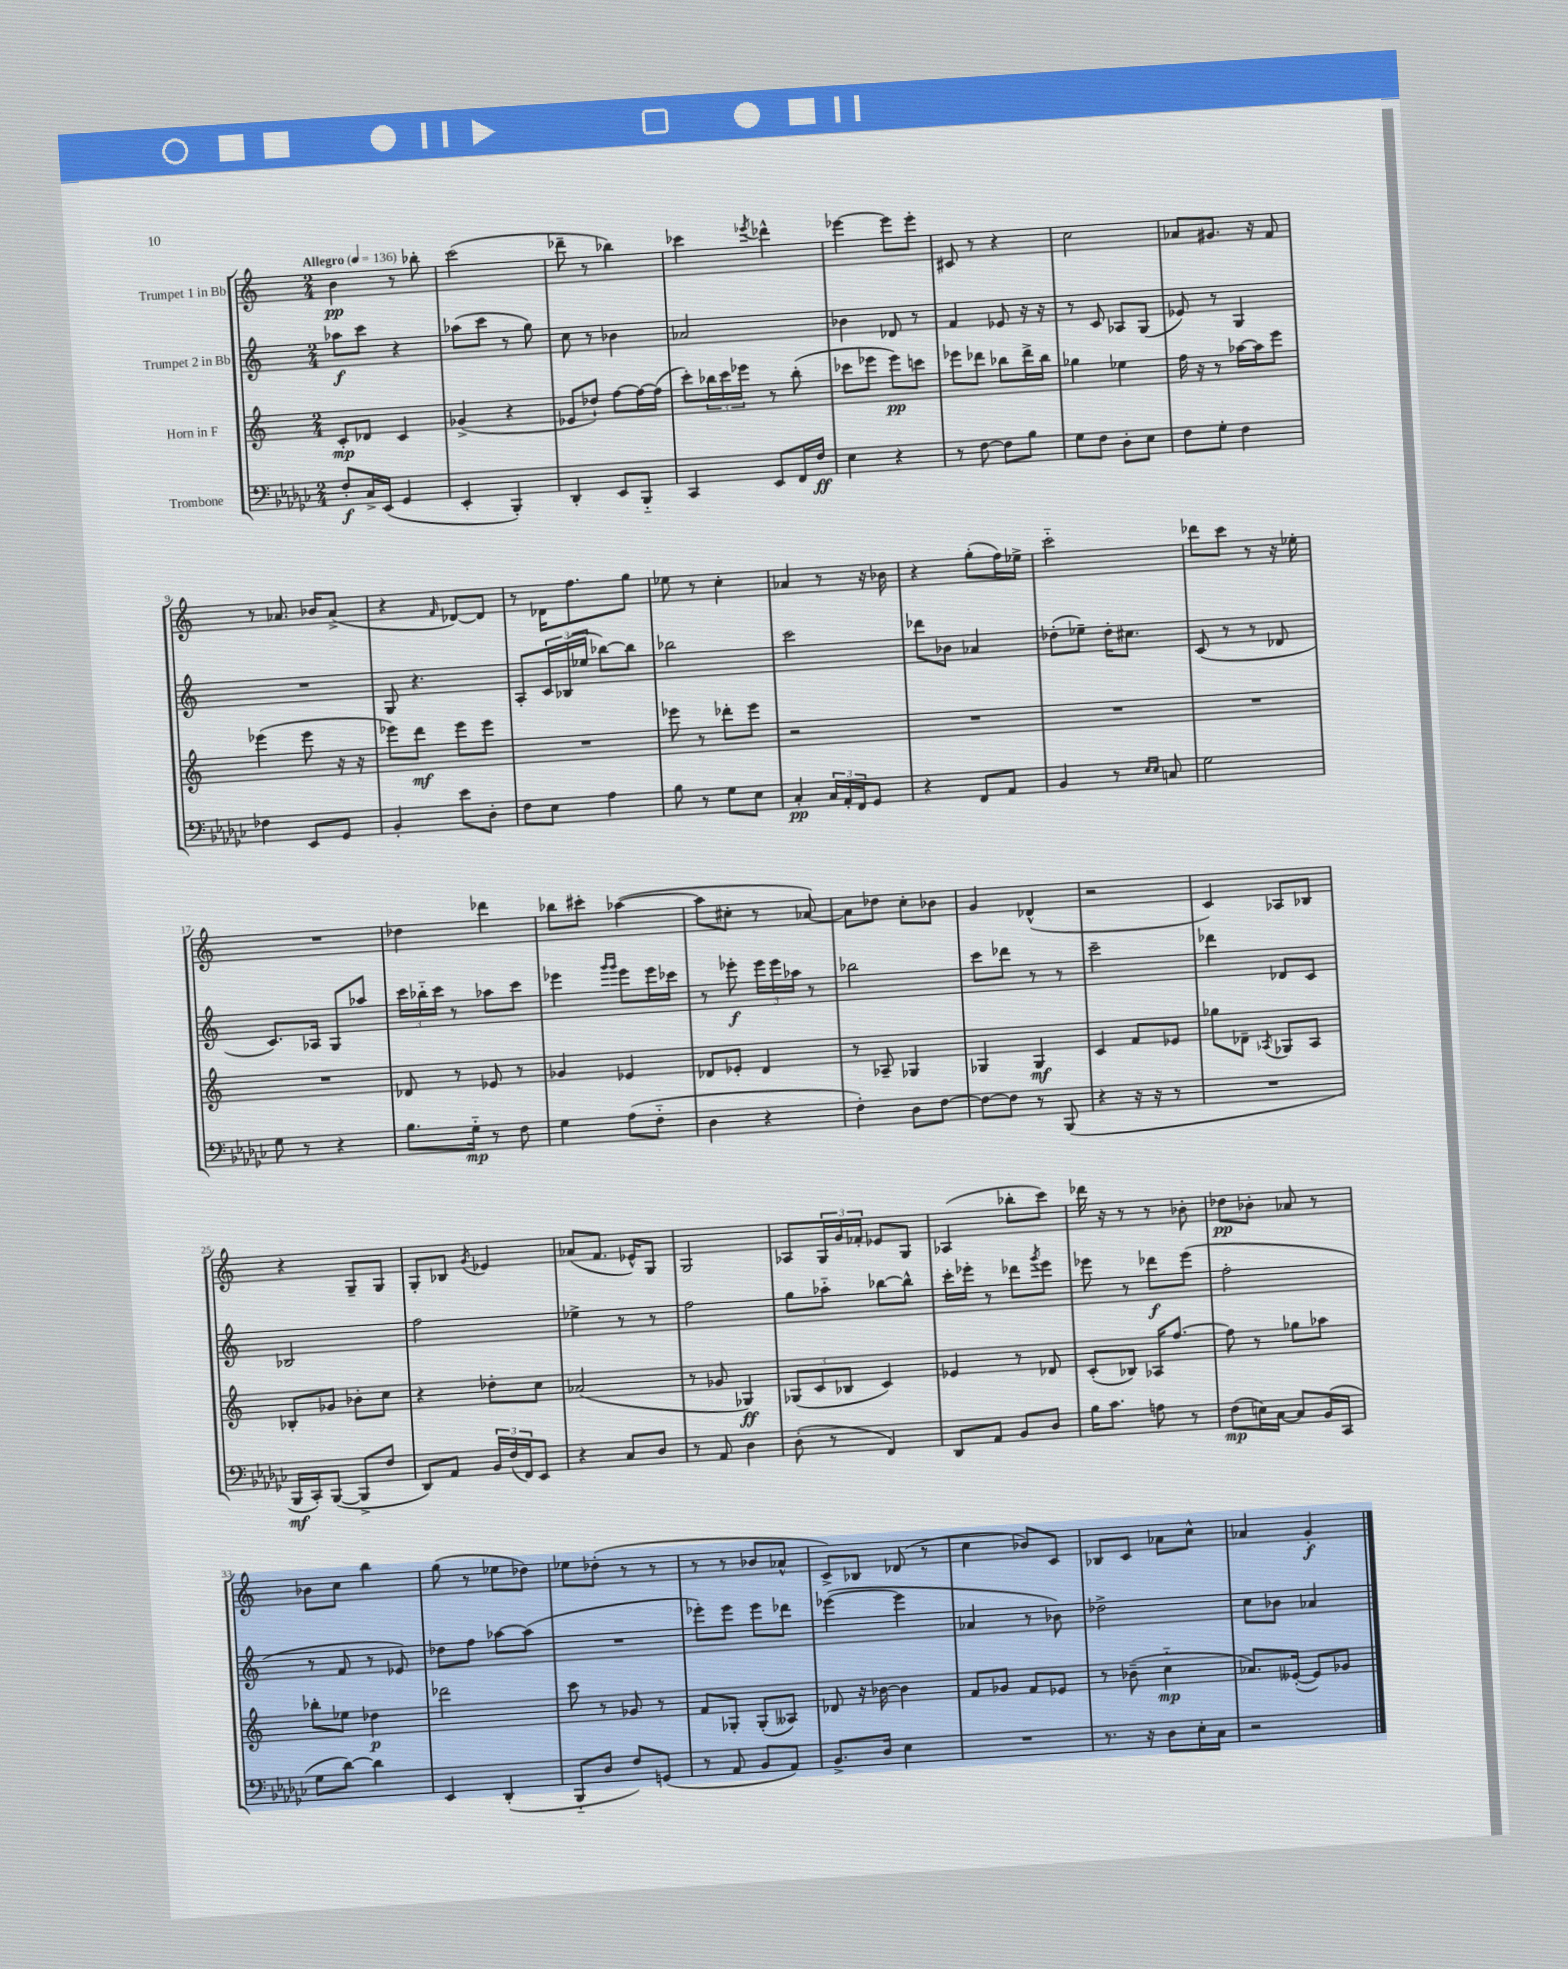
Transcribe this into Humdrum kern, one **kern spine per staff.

**kern	**dynam	**kern	**dynam	**kern	**dynam	**kern	**dynam
*part4	*part4	*part3	*part3	*part2	*part2	*part1	*part1
*staff4	*staff4	*staff3	*staff3	*staff2	*staff2	*staff1	*staff1
*I"Trombone	*	*I"Horn in F	*	*I"Trumpet 2 in Bb	*	*I"Trumpet 1 in Bb	*
*clefF4	*	*clefG2	*	*clefG2	*	*clefG2	*
*k[b-e-a-d-g-c-]	*	*k[]	*	*k[]	*	*k[]	*
*M2/4	*	*M2/4	*	*M2/4	*	*M2/4	*
*MM136	*	*MM136	*	*MM136	*	*MM136	*
=1	=1	=1	=1	=1	=1	=1	=1
!	!	!	!	!	!	!LO:TX:a:B:t=Allegro	!
8F'/L	f	8c'/L	mp	8aa-X\L	f	4b\	pp
16C-^/L	.	8d-X/J	.	8ccc\J	.	.	.
(16EE-/JJ	.	.	.	.	.	.	.
4GG-/	.	4c/	.	4r	.	8r	.
.	.	.	.	.	.	8bb-X'\	.
=2	=2	=2	=2	=2	=2	=2	=2
4EE-'/	.	(4g-X^/	.	(8aa-X\L	.	(2ccc\	.
.	.	.	.	8ccc\J	.	.	.
4BBB-'/)	.	4r	.	8r	.	.	.
.	.	.	.	8gg\)	.	.	.
=3	=3	=3	=3	=3	=3	=3	=3
4DD-'/	.	8e-X/L	.	8cc\	.	8ddd-X~\	.
.	.	8dd-X`/J)	.	8r	.	8r	.
8EE-/L	.	[8ff\L	.	4b-X\	.	4bb-X\)	.
8BBB-/J	.	16ff\L_	.	.	.	.	.
.	.	(16ff\JJ]	.	.	.	.	.
=4	=4	=4	=4	=4	=4	=4	=4
4CC-/	.	8ccc'\L)	.	2a-X/	.	4ccc-X\	.
.	.	24bb-X\L	.	.	.	.	.
.	.	24ccc\	.	.	.	.	.
.	.	24eee-X\JJ	.	.	.	.	.
.	.	.	.	.	.	8qeee-X/	.
8EE-/L	.	8r	.	.	.	4ddd-X^^\	.
16FF/L	.	(8bb-'\	.	.	.	.	.
16F/JJ	ff	.	.	.	.	.	.
=5	=5	=5	=5	=5	=5	=5	=5
4E-\	.	8ccc-X\L	.	4b-X\	.	[4eee-X\	.
.	.	8eee-X\J	.	.	.	.	.
4r	.	8eee-\L)	pp	8d-X/	.	8eee-\L]	.
.	.	8cccn\J	.	8r	.	8eee-'\J	.
=6	=6	=6	=6	=6	=6	=6	=6
8r	.	8eee-X\L	.	4f/	.	8c#X/	.
[8F\	.	8ddd-X\J	.	.	.	8r	.
8F\L]	.	8bb-X\L	.	8e-X/	.	4r	.
8B-\J	.	16ddd-^\L	.	16r	.	.	.
.	.	16bb-\JJ	.	16r	.	.	.
=7	=7	=7	=7	=7	=7	=7	=7
8G-\L	.	4gg-X\	.	8r	.	2cc\	.
8F\J	.	.	.	8c/	.	.	.
8D-'\L	.	4ee-X\	.	8A-X/L	.	.	.
8E-\J	.	.	.	(8G/J	.	.	.
=8	=8	=8	=8	=8	=8	=8	=8
8F\L	.	16ff\	.	8e-X/)	.	8a-X/L	.
.	.	16r	.	.	.	.	.
8G-'\J	.	8r	.	8r	.	8.g#X/J	.
4F\	.	[16aa-X\LL	.	4G/	.	.	.
.	.	16aa-\J]	.	.	.	16r	.
.	.	8eee\J	.	.	.	8f/	.
!!LO:LB:g=z
=9	=9	=9	=9	=9	=9	=9	=9
4F-X\	.	(4eee-X\	.	2r	.	8r	.
.	.	.	.	.	.	8.a-X/	.
8EE-/L	.	8eee-\	.	.	.	.	.
.	.	.	.	.	.	16b-X/KL	.
8GG-/J	.	16r	.	.	.	(8a-^/J	.
.	.	16r	.	.	.	.	.
=10	=10	=10	=10	=10	=10	=10	=10
4BB-'/	.	8eee-X\L)	.	8G/	.	4r	.
.	.	8ddd\J	mf	4.r	.	.	.
.	.	.	.	.	.	16qqf/	.
8e-\L	.	8eee-\L	.	.	.	[8d-X/L)	.
8D-'\J	.	8eee-\J	.	.	.	8d-/J]	.
=11	=11	=11	=11	=11	=11	=11	=11
8F\L	.	2r	.	8A'/L	.	8r	.
8E-\J	.	.	.	24c/L	.	16d-X\KL	.
.	.	.	.	(24B-X/	.	.	.
.	.	.	.	.	.	8.ff\	.
.	.	.	.	24ee-X/JJ	.	.	.
4A-\	.	.	.	[8bb-X\L)	.	.	.
.	.	.	.	8bb-\J]	.	8gg\J	.
=12	=12	=12	=12	=12	=12	=12	=12
8B-\	.	8eee-X\	.	2bb-X\	.	8ee-X\	.
8r	.	8r	.	.	.	8r	.
8G-\L	.	8ddd-X'\L	.	.	.	4cc'\	.
8E-\J	.	8eee-\J	.	.	.	.	.
=13	=13	=13	=13	=13	=13	=13	=13
4C-'/	pp	2r	.	2ccc\	.	4a-X/	.
24C-/LL	.	.	.	.	.	8r	.
24AA-'/	.	.	.	.	.	.	.
24FF/J	.	.	.	.	.	.	.
8GG-/J	.	.	.	.	.	16r	.
.	.	.	.	.	.	16b-X\	.
=14	=14	=14	=14	=14	=14	=14	=14
4r	.	2r	.	8ddd-X\L	.	4r	.
.	.	.	.	8b-X\J	.	.	.
8FF/L	.	.	.	4a-X/	.	(8gg'\L	.
8AA-/J	.	.	.	.	.	16ff\L)	.
.	.	.	.	.	.	16ee-X^\JJ	.
=15	=15	=15	=15	=15	=15	=15	=15
4BB-/	.	2r	.	(8dd-X'\L	.	2ccc\	.
.	.	.	.	8ee-X~\J)	.	.	.
8r	.	.	.	16dd-'\KL	.	.	.
.	.	.	.	8.cc#X\J	.	.	.
16qqE-/LL	.	.	.	.	.	.	.
16qqE-/JJ	.	.	.	.	.	.	.
8Cn/	.	.	.	.	.	.	.
=16	=16	=16	=16	=16	=16	=16	=16
2G-\	.	2r	.	(8c/	.	8ddd-X\L	.
.	.	.	.	8r	.	8ccc\J	.
.	.	.	.	8r	.	8r	.
.	.	.	.	8d-X/	.	16r	.
.	.	.	.	.	.	16ee-X'\	.
!!LO:LB:g=z
=17	=17	=17	=17	=17	=17	=17	=17
8G-\	.	2r	.	8.c/L)	.	2r	.
8r	.	.	.	.	.	.	.
.	.	.	.	16A-X/Jk	.	.	.
4r	.	.	.	8G/L	.	.	.
.	.	.	.	8aa-X/J	.	.	.
=18	=18	=18	=18	=18	=18	=18	=18
8.B-\L	.	8d-X/	.	24ccc\LL	.	4dd-X\	.
.	.	.	.	24bb-X\	.	.	.
.	.	.	.	24ccc\JJ	.	.	.
.	.	8r	.	8r	.	.	.
16G-\Jk	mp	.	.	.	.	.	.
8r	.	8e-X/	.	8aa-X\L	.	4ddd-X\	.
8F\	.	8r	.	8ccc\J	.	.	.
=19	=19	=19	=19	=19	=19	=19	=19
4G-\	.	4g-X/	.	4eee-X\	.	8bb-X\L	.
.	.	.	.	.	.	8ccc#X'\J	.
.	.	.	.	16qqggg/LL	.	.	.
.	.	.	.	16qqggg/JJ	.	.	.
(8A-\L	.	4e-X/	.	8eee-\L	.	([4aa-X\	.
8F\J	.	.	.	16eee-\L	.	.	.
.	.	.	.	16ccc-X\JJ	.	.	.
=20	=20	=20	=20	=20	=20	=20	=20
4D-\	.	8d-X/L	.	8r	.	8aa-\L]	.
.	.	8e-X'/J	.	8eee-X'\	f	8cc#X'\J	.
4r	.	4d-/	.	24eee-\LL	.	8r	.
.	.	.	.	24eee-\	.	.	.
.	.	.	.	24aa-X\JJ	.	.	.
.	.	.	.	8r	.	[8a-X/)	.
=21	=21	=21	=21	=21	=21	=21	=21
4F'\)	.	8r	.	2bb-X\	.	8a-\L]	.
.	.	8A-X~/	.	.	.	8dd-X\J	.
8D-\L	.	4G-X/	.	.	.	8cc'\L	.
[8F\J	.	.	.	.	.	8b-X\J	.
=22	=22	=22	=22	=22	=22	=22	=22
8F\L_	.	4G-X/	.	8ccc\L	.	4g/	.
8F\J]	.	.	.	8ddd-X\J	.	.	.
8r	.	4G-/	mf	8r	.	(4d-X^^/	.
(8BBB-/	.	.	.	8r	.	.	.
=23	=23	=23	=23	=23	=23	=23	=23
4r	.	4c/	.	2ccc~\	.	2r	.
16r	.	8f/L	.	.	.	.	.
16r	.	.	.	.	.	.	.
8r	.	8e-X/J	.	.	.	.	.
=24	=24	=24	=24	=24	=24	=24	=24
2r	.	8gg-X\L	.	4ddd-X\	.	4c/)	.
.	.	8d-X~\J	.	.	.	.	.
.	.	8qA-X/	.	.	.	.	.
.	.	8G-X/L	.	8d-X/L	.	8A-X/L	.
.	.	8A-/J	.	8c/J	.	8B-X/J	.
!!LO:LB:g=z
=25	=25	=25	=25	=25	=25	=25	=25
16BBB-/LL	mf	8B-X'/L	.	2B-X/	.	4r	.
16CC-'/J)	.	.	.	.	.	.	.
([8BBB-/J	.	8g-X/J	.	.	.	.	.
8BBB-^/L]	.	8b-X'\L	.	.	.	8G~/L	.
8F/J	.	8cc\J	.	.	.	8G/J	.
=26	=26	=26	=26	=26	=26	=26	=26
8DD-/L)	.	4r	.	2ff\	.	8G'/L	.
8AA-/J	.	.	.	.	.	8B-X/J	.
.	.	.	.	.	.	8qg/	.
24BB-/LL	.	8dd-X'\L	.	.	.	4e-X/	.
(24F/	.	.	.	.	.	.	.
24FF/J)	.	.	.	.	.	.	.
8EE-/J	.	8cc\J	.	.	.	.	.
=27	=27	=27	=27	=27	=27	=27	=27
4r	.	(2a-X/	.	4ee-X^\	.	(8a-X/L	.
.	.	.	.	.	.	8.f/J	.
8C-/L	.	.	.	8r	.	.	.
.	.	.	.	.	.	16e-X^^/KL)	.
8D-/J	.	.	.	8r	.	8G/J	.
=28	=28	=28	=28	=28	=28	=28	=28
8r	.	8r	.	2ff\	.	2G/	.
8AA-/	.	8g-X/	.	.	.	.	.
4D-\	.	4G-X/)	ff	.	.	.	.
=29	=29	=29	=29	=29	=29	=29	=29
(8D-'\	.	(12G-X/L	.	8gg\L	.	8A-X/L	.
.	.	12c/	.	.	.	.	.
8r	.	.	.	8aa-X\J	.	24G/L	.
.	.	12B-X/J	.	.	.	24g/	.
.	.	.	.	.	.	24f-X'/JJ	.
4FF/)	.	4c/)	.	[8bb-X\L	.	8e-X/L	.
.	.	.	.	8bb-^^\J]	.	8G/J	.
=30	=30	=30	=30	=30	=30	=30	=30
8DD-/L	.	4e-X/	.	16ccc'\LL	.	(4A-X/	.
.	.	.	.	16eee-X'\JJ	.	.	.
8AA-/J	.	.	.	8r	.	.	.
8BB-/L	.	8r	.	8ddd-X\L	.	8bb-X'\L	.
.	.	.	.	8qggg/	.	.	.
8D-/J	.	8d-X/	.	8eee-\J	.	8ccc\J)	.
=31	=31	=31	=31	=31	=31	=31	=31
16B-\KL	.	(8c'/L	.	8eee-X\	.	16ddd-X\	.
8.c-\J	.	.	.	.	.	16r	.
.	.	8B-X/J)	.	8r	.	8r	.
8An\	.	16A-X/KL	.	8ddd-X\L	f	8r	.
.	.	[8.ff/J	.	.	.	.	.
8r	.	.	.	(8eee-\J	.	8b-X'\	.
=32	=32	=32	=32	=32	=32	=32	=32
(8F\L	mp	8ff\]	.	2ff'\	.	8dd-X\L	pp
16En\L)	.	8r	.	.	.	8b-X'\J	.
[16C-\JJ	.	.	.	.	.	.	.
8C-/L]	.	8gg-X\L	.	.	.	8a-X/	.
(16BB-/L	.	8aa-X\J	.	.	.	8r	.
16CC-/JJ	.	.	.	.	.	.	.
!!LO:LB:g=z
=33	=33	=33	=33	=33	=33	=33	=33
8G-\L	.	8bb-X'\L	.	8r	.	8b-X\L	.
[8d-\J)	.	8ee-X\J	.	8f/	.	8cc\J	.
4d-\]	.	4dd-X\	p	8r	.	4bb\	.
.	.	.	.	8e-X/)	.	.	.
=34	=34	=34	=34	=34	=34	=34	=34
4EE-/	.	2ddd-X\	.	8dd-X\L	.	(8gg\	.
.	.	.	.	8ff\J	.	8r	.
(4DD-'/	.	.	.	[8aa-X\L	.	8ee-X\L	.
.	.	.	.	(8aa-\J]	.	8dd-X\J)	.
=35	=35	=35	=35	=35	=35	=35	=35
8BBB-/L	.	8ccc\	.	2r	.	8ee-X\L	.
8D-/J	.	8r	.	.	.	(8dd-X'\J	.
8F/L)	.	8g-X/	.	.	.	8r	.
(8GGn/J	.	8r	.	.	.	8r	.
=36	=36	=36	=36	=36	=36	=36	=36
8r	.	8f/L	.	8eee-X'\L)	.	8r	.
8AA-/	.	8G-X'/J	.	8eee-\J	.	8r	.
8BB-/L	.	(8G-'/L	.	8eee-\L	.	8b-X/L	.
8AA-/J)	.	8A--X/J)	.	8ddd-X\J	.	8a-X^^/J	.
=37	=37	=37	=37	=37	=37	=37	=37
8.BB-^/L	.	8d-X/	.	([4eee-X\	.	8c^/L)	.
.	.	16r	.	.	.	8B-X/J	.
16D-/Jk	.	[16b-X\	.	.	.	.	.
4E-\	.	4b-\]	.	4eee-\]	.	(8d-X/	.
.	.	.	.	.	.	8r	.
=38	=38	=38	=38	=38	=38	=38	=38
2r	.	8f/L	.	4a-X/	.	4cc\	.
.	.	8g-X/J	.	.	.	.	.
.	.	8f/L	.	8r	.	8b-X/L)	.
.	.	8e-X/J	.	8b-X\)	.	8c/J	.
=39	=39	=39	=39	=39	=39	=39	=39
8.r	.	8r	.	2dd-X^\	.	8B-X/L	.
.	.	(8b-X~\	.	.	.	8c/J	.
16r	.	.	.	.	.	.	.
8D-\L	.	4cc\	mp	.	.	8a-X\L	.
16E-'\L	.	.	.	.	.	8cc^^\J	.
16C-\JJ	.	.	.	.	.	.	.
=40	=40	=40	=40	=40	=40	=40	=40
2r	.	8.a-X/L)	.	8cc\L	.	4a-X/	.
.	.	.	.	8b-X\J	.	.	.
.	.	([16e--X'/Jk	.	.	.	.	.
.	.	8e--/L])	.	4a-X/	.	4g'/	f
.	.	8g-X/J	.	.	.	.	.
==	==	==	==	==	==	==	==
*-	*-	*-	*-	*-	*-	*-	*-
